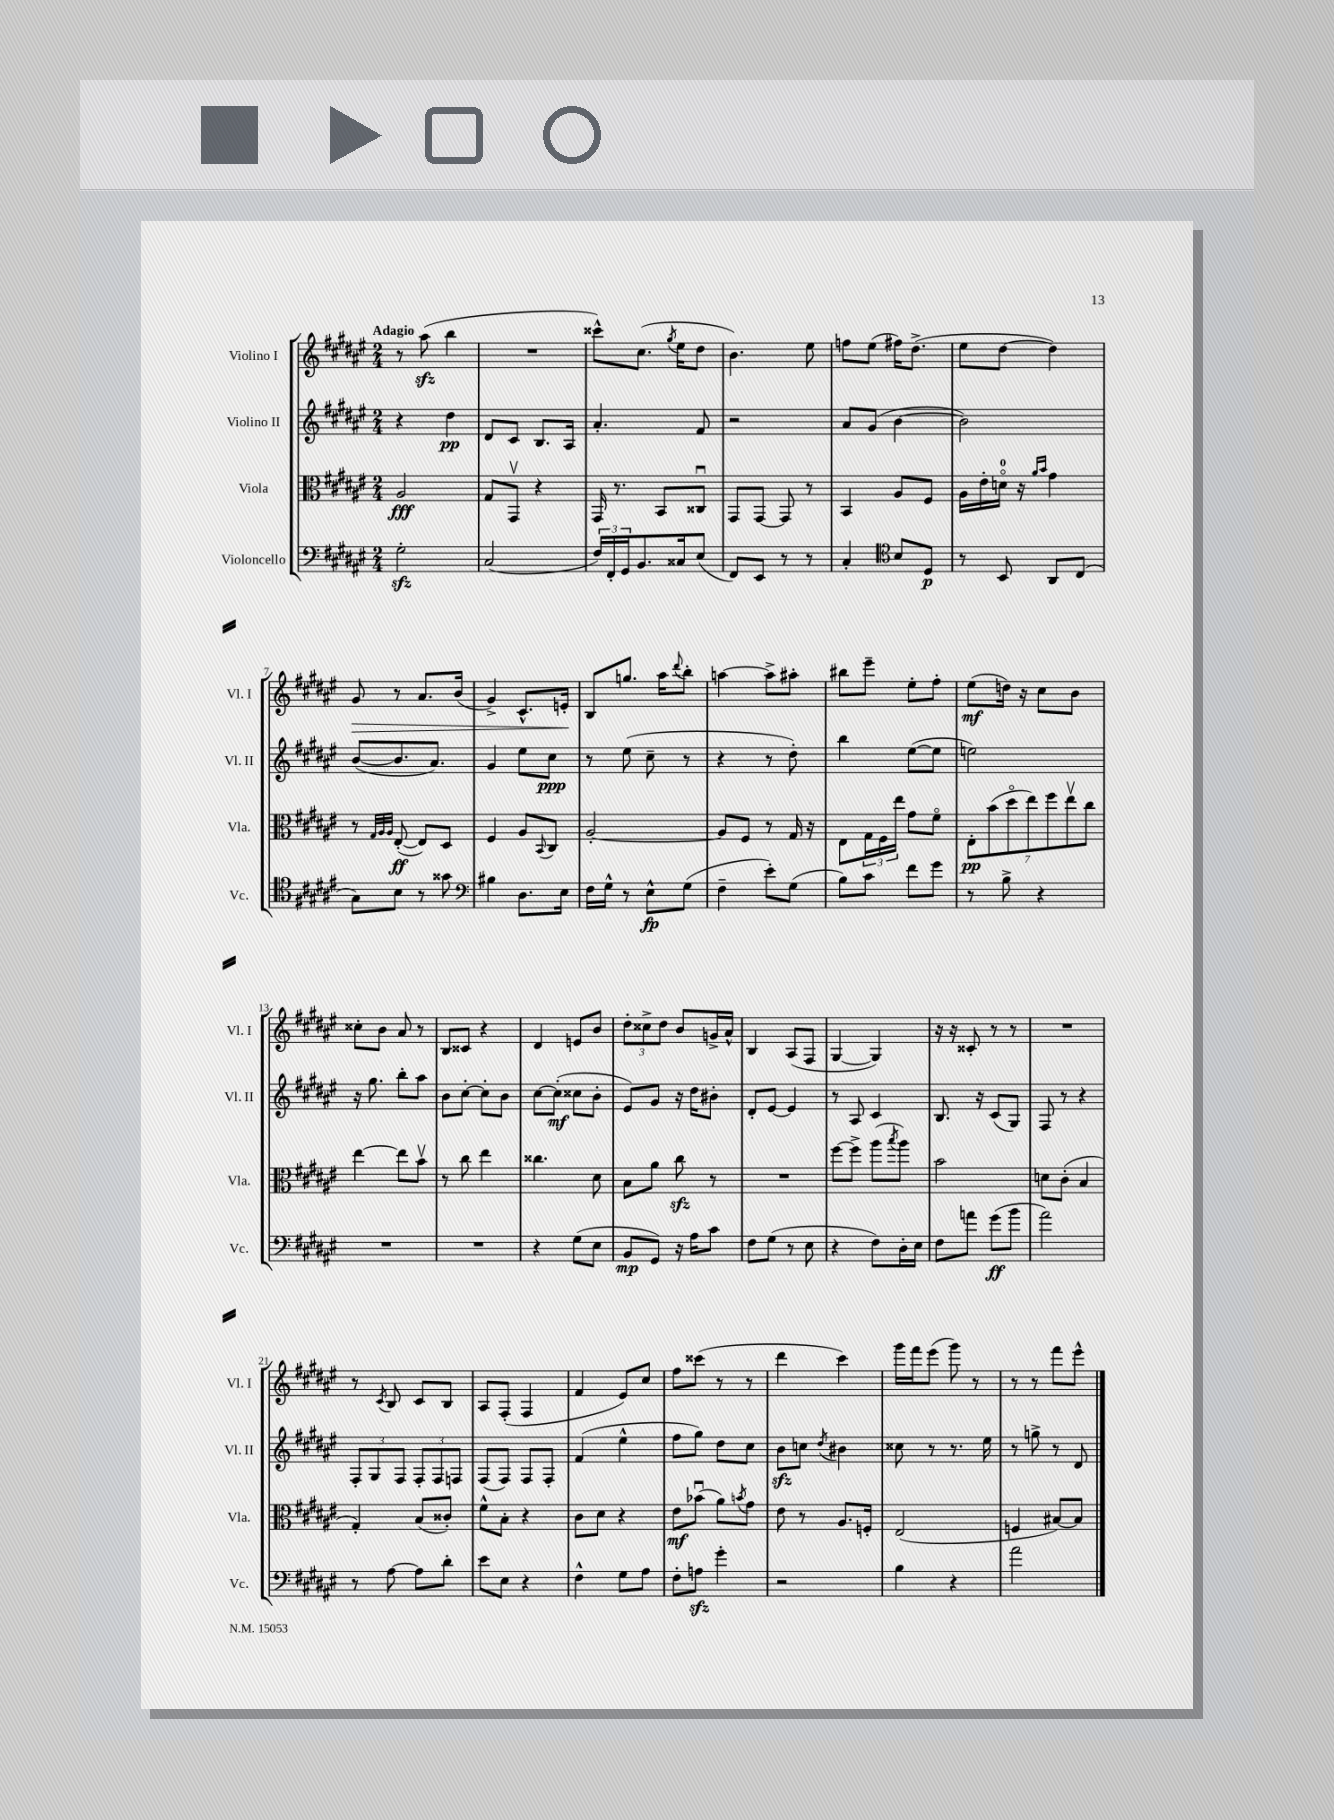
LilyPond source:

<<
\new StaffGroup <<
\new Staff = "s0" \with { instrumentName = "Violino I" shortInstrumentName = "Vl. I" } {
    \clef treble \key fis \major \numericTimeSignature \time 2/4 \tempo "Adagio"
    r8 ais''8\sfz( b''4 |
    R2 |
    cisis'''8-^) cis''8.( \acciaccatura { gis''8 } eis''16 dis''8 |
    b'4.) eis''8 |
    f''8 eis''8( fis''16) dis''8.->( |
    eis''8 dis''8~ dis''4) |
    gis'8\> r8 ais'8. b'16( |
    gis'4->) cis'8.-^ e'16-.\! |
    b8 g''8. ais''16 \appoggiatura { dis'''8 } b''8-. |
    a''4~ a''8-> ais''8-. |
    bis''8 eis'''8-- eis''8-. fis''8-. |
    eis''8\mf( d''16) r16 cis''8 b'8 |
    cisis''8-. b'8 ais'8 r8 |
    b8 cisis'8 r4 |
    dis'4 e'8 b'8 |
    \tuplet 3/2 { dis''8-. cisis''8-> dis''8 } b'8 g'16-> ais'16-^ |
    b4 ais8( fis8 |
    gis4~ gis4) |
    r16 r16 cisis'8-. r8 r8 |
    R2 |
    r8 \acciaccatura { cis'8 } b8 cis'8 b8 |
    ais8 fis8-.( fis4 |
    fis'4 eis'8) cis''8 |
    fis''8 cisis'''8( r8 r8 |
    dis'''4 cis'''4) |
    gis'''16 fis'''16 eis'''8( gis'''8) r8 |
    r8 r8 fis'''8 eis'''8-^ \bar "|." |
}
\new Staff = "s1" \with { instrumentName = "Violino II" shortInstrumentName = "Vl. II" } {
    \clef treble \key fis \major \numericTimeSignature \time 2/4
    r4 dis''4\pp |
    dis'8 cis'8 b8. ais16 |
    ais'4.-. fis'8 |
    r2 |
    ais'8 gis'8( b'4~ |
    b'2) |
    b'8~( b'8. ais'8.) |
    gis'4 eis''8 cis''8\ppp |
    r8 eis''8( cis''8-- r8 |
    r4 r8 dis''8-.) |
    b''4 eis''8~( eis''8 |
    e''2) |
    r16 gis''8. b''8-. ais''8 |
    b'8 cis''8~-. cis''8-. b'8 |
    cis''8~ cis''8-.\mf( cisis''8 b'8-. |
    eis'8) gis'8 r16 dis''16 bis'8-. |
    dis'8-. eis'8~ eis'4 |
    r8 ais8 cis'4 |
    b8. r16 cis'8( gis8) |
    fis8 r8 r4 |
    \tuplet 3/2 { fis8-. gis8 fis8 } \tuplet 3/2 { fis8-. fis8 f8 } |
    fis8( fis8) fis8 fis8-. |
    fis'4( eis''4-^ |
    fis''8 gis''8) dis''8 cis''8 |
    b'8\sfz c''8 \acciaccatura { dis''8 } bis'4 |
    cisis''8 r8 r8. eis''16 |
    r8 g''8-> r8 dis'8 \bar "|." |
}
\new Staff = "s2" \with { instrumentName = "Viola" shortInstrumentName = "Vla." } {
    \clef alto \key fis \major \numericTimeSignature \time 2/4
    ais2\fff |
    gis8 gis,8\upbow r4 |
    gis,16 r8. b,8 cisis8\downbow |
    gis,8 gis,8~ gis,8 r8 |
    b,4 ais8 fis8 |
    ais16 eis'16-. d'16-0\flageolet r16 \grace { ais'16 b'16 } gis'4 |
    r8 \grace { gis32 ais32 ais32 } eis8~-.\ff( eis8) dis8 |
    fis4 ais8 \appoggiatura { b,8 } cis8 |
    ais2~-. |
    ais8 fis8 r8 gis16 r16 |
    eis8 \tuplet 3/2 { gis16 fis16 eis''16 } gis'8 fis'8\flageolet |
    \tuplet 7/4 { eis8-.\pp b'8( dis''8\flageolet eis''8) fis''8 eis''8\upbow cis''8 } |
    eis''4~ eis''8 b'8\upbow |
    r8 cis''8 eis''4 |
    cisis''4. dis'8 |
    b8 ais'8 cis''8\sfz r8 |
    R2 |
    fis''8~ fis''8-> ais''8( \acciaccatura { b''8 } ais''8) |
    b'2 |
    d'8 cis'8-.( b4 |
    gis4-.) b8( cisis'8-.) |
    fis'8-^ b8-. r4 |
    cis'8 dis'8 r4 |
    eis'8\mf bes'8\downbow( ais'8) \acciaccatura { b'8 } gis'8 |
    eis'8 r8 ais8. f16-. |
    eis2( |
    f4 bis8~) bis8 \bar "|." |
}
\new Staff = "s3" \with { instrumentName = "Violoncello" shortInstrumentName = "Vc." } {
    \clef bass \key fis \major \numericTimeSignature \time 2/4
    gis2-.\sfz |
    cis2( |
    \tuplet 3/2 { fis16) fis,16-. gis,16 } b,8. cisis16 eis8( |
    fis,8) eis,8 r8 r8 |
    cis4-. \clef tenor b8 dis8\p |
    r8 b,8 ais,8 cis8( |
    gis8) b8 r8 gisis'8 |
    \clef bass bis4 dis8. eis16 |
    fis16 gis16-^ r8 eis8-^\fp gis8( |
    fis4-- eis'8-.) gis8( |
    b8) cis'8 fis'8 gis'8 |
    r8 b8-> r4 |
    R2 |
    R2 |
    r4 gis8( eis8 |
    b,8\mp gis,8) r16 ais16 cis'8 |
    fis8 gis8( r8 eis8 |
    r4 fis8) dis16-. eis16 |
    fis8 a'8 gis'8\ff( b'8 |
    ais'2) |
    r8 ais8~ ais8 dis'8-. |
    eis'8 eis8 r4 |
    fis4-^ gis8 ais8 |
    fis8-. a8\sfz gis'4-. |
    r2 |
    b4 r4 |
    ais'2 \bar "|." |
}
>>
>>
